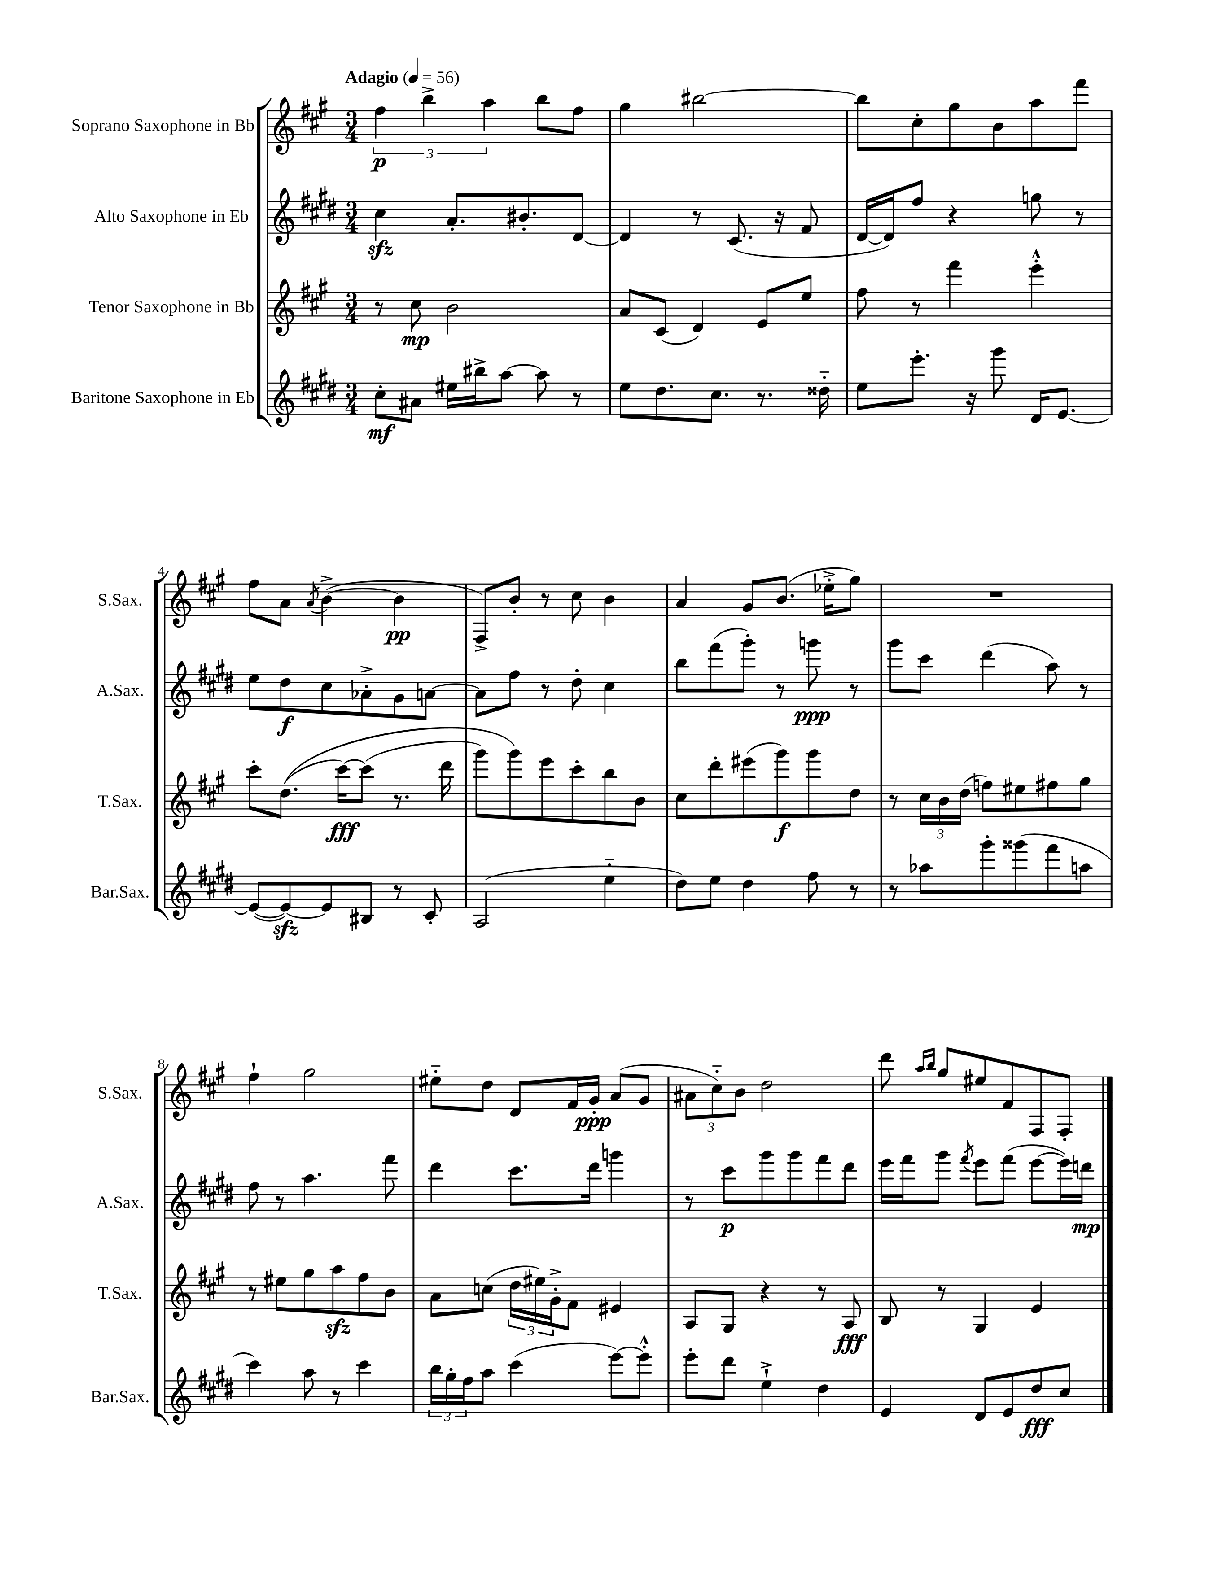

**kern	**kern	**kern	**kern
*staff4	*staff3	*staff2	*staff1
*clefG2	*clefG2	*clefG2	*clefG2
*k[f#c#g#d#]	*k[f#c#g#]	*k[f#c#g#d#]	*k[f#c#g#]
*M3/4	*M3/4	*M3/4	*M3/4
*MM56	*MM56	*MM56	*MM56
8cc#'	8r	4cc#	6ff#
8a#	8cc#	.	.
.	.	.	6bb^
16ee#	2b	8.a'	.
16bb#^	.	.	.
.	.	.	6aa
[8aa	.	.	.
.	.	8.b#'	.
8aa]	.	.	8bb
8r	.	[8d#	8ff#
=	=	=	=
8ee	8a	4d#]	4gg#
8.dd#	(8c#	.	.
.	4d)	8r	[2bb#
8.cc#	.	.	.
.	.	(8.c#	.
8.r	8e	.	.
.	.	16r	.
.	8ee	8f#	.
16dd##'~	.	.	.
=	=	=	=
8ee	8ff#	[16d#	8bb#]
.	.	16d#])	.
8.eee'	8r	8ff#	8cc#'
.	4fff#	4r	8gg#
16r	.	.	.
8ggg#	.	.	8b
16d#	4eee'^^	8gg	8aa
[8.e	.	.	.
.	.	8r	8fff#
=	=	=	=
(8e_	8ccc#'	8ee	8ff#
8e_)	&((8.dd	8dd#	8a
.	.	.	8qa
8e]	.	8cc#	([4b^
.	[16ccc#)	.	.
8B#	(8ccc#]	8a-'^	.
8r	8.r	8g#	4b]
8c#'	.	[8a	.
.	16ddd	.	.
=	=	=	=
(2A	8ggg#)	8a]	8F#^)
.	8ggg#&)	8ff#	8b'
.	8eee	8r	8r
.	8ccc#'	8dd#'	8cc#
4ee'~	8bb	4cc#	4b
.	8b	.	.
=	=	=	=
8dd#)	8cc#	8bb	4a
8ee	8ddd'	(8fff#	.
4dd#	(8eee#	8ggg#')	8g#
.	8ggg#)	8r	(8.b
8ff#	8ggg#	8ggg	.
.	.	.	16ee-'^
8r	8dd	8r	8gg#)
=	=	=	=
8r	8r	8ggg#	2.r
8aa-	24cc#	8ccc#	.
.	24b	.	.
.	(24dd	.	.
8ggg#'	8ff)	(4ddd#	.
(8ggg##	8ee#	.	.
8fff#	8ff#	8aa)	.
8aa	8gg#	8r	.
=	=	=	=
4ccc#)	8r	8ff#	4ff#`
.	8ee#	8r	.
8aa	8gg#	4.aa	2gg#
8r	8aa	.	.
4ccc#	8ff#	.	.
.	8b	8fff#	.
=	=	=	=
24bb	8a	4ddd#	8ee#'~
24gg#'	.	.	.
24ff#	.	.	.
8aa	(8cc	.	8dd
(4ccc#	24dd	8.ccc#	8d
.	24ee#)	.	.
.	24g#'^	.	.
.	8f#	.	16f#
.	.	16ddd#	16g#'
[8eee)	4e#	4ggg	(8a
8eee'^^]	.	.	8g#
=	=	=	=
8eee'	8A	8r	12a#
.	.	.	12cc#'~)
8ddd#	8G#	8ccc#	.
.	.	.	12b
4ee`^	4r	8ggg#	2dd
.	.	8ggg#	.
4dd#	8r	8fff#	.
.	8A	8ddd#	.
=	=	=	=
4e	8B	16eee	8ddd
.	.	16fff#	.
.	.	.	16qqaa
.	.	.	16qqbb
.	8r	8ggg#	8gg#
.	.	8qfff#	.
8d#	4G#	8eee	8ee#
8e	.	(8fff#	8f#
8dd#	4e	[8eee	8F#
8cc#	.	16eee])	8F#'
.	.	16ddd	.
==	==	==	==
*-	*-	*-	*-
